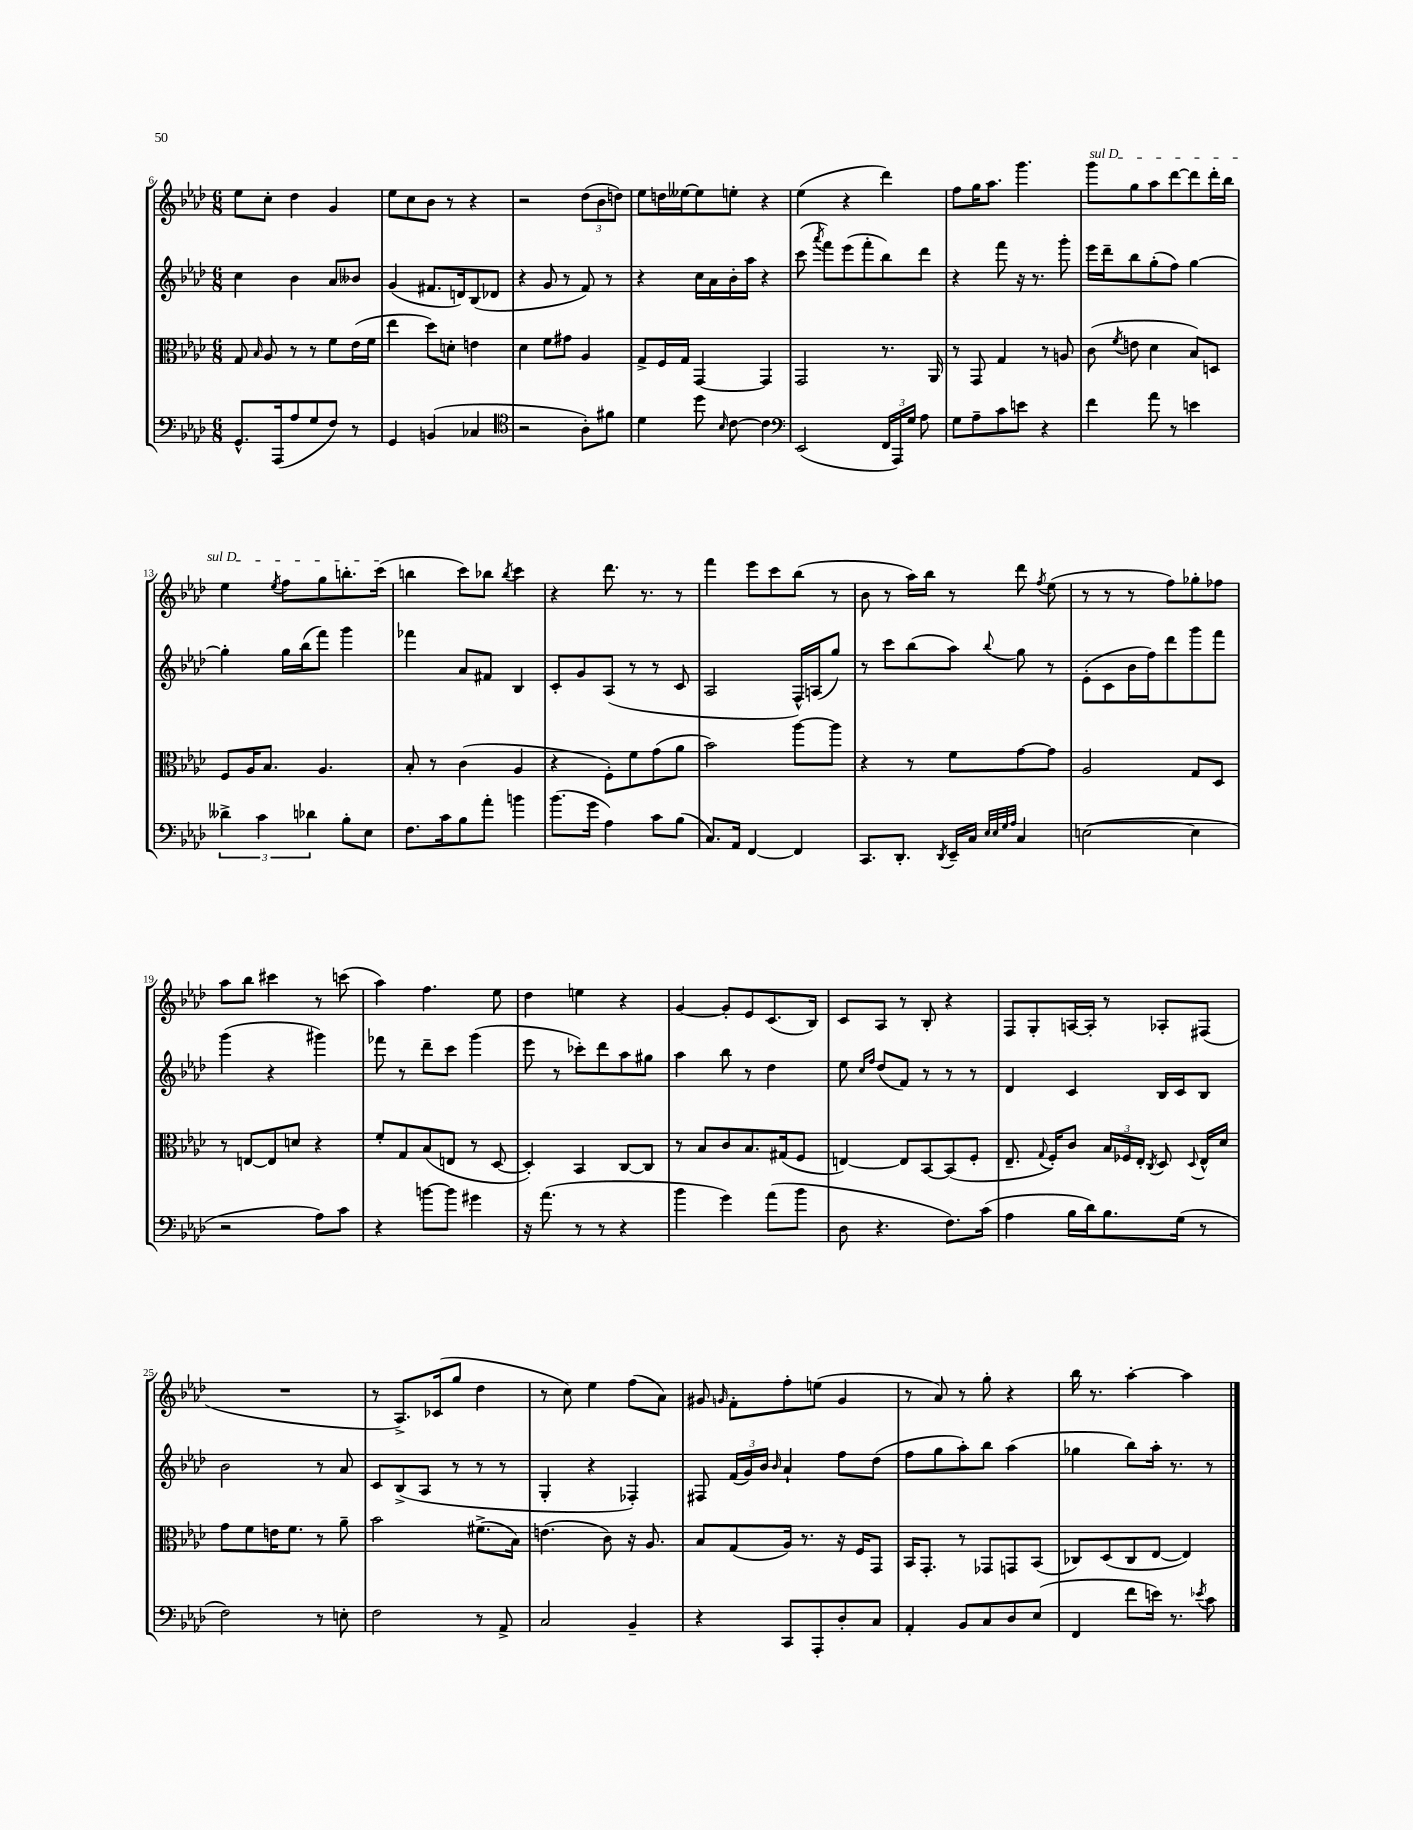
<<
\new StaffGroup <<
\new Staff = "s0" {
    \clef treble \key aes \major \numericTimeSignature \time 6/8
    \autoBeamOff ees''8[ c''8]-. des''4 g'4 |
    ees''8[ c''8 bes'8] r8 r4 |
    r2 \tuplet 3/2 { des''8[( bes'8 d''8]) } |
    ees''8[ d''16 eeses''16~ eeses''8 e''8]-. r4 |
    ees''4( r4 des'''4) |
    f''8[ g''16 aes''8.] g'''4. |
    \once \override TextSpanner.bound-details.left.text = \markup { \italic "sul D" } g'''8[\startTextSpan g''8 aes''8 des'''8~ des'''8 des'''16-. bes''16] |
    ees''4 \acciaccatura { ees''8 } f''8[ g''8 b''8.-. c'''16]\stopTextSpan( |
    b''4 c'''8[) bes''8] \acciaccatura { bes''8 } c'''4 |
    r4 des'''8. r8. r8 |
    f'''4 ees'''8[ c'''8 bes''8]( r8 |
    bes'8 r8 aes''16[) bes''16] r8 des'''8 \acciaccatura { f''8 } ees''8( |
    r8 r8 r8 f''8[) ges''8-. fes''8] |
    aes''8[ bes''8] cis'''4 r8 c'''8( |
    aes''4) f''4. ees''8 |
    des''4 e''4 r4 |
    g'4~ g'8[-. ees'8 c'8.( bes16]) |
    c'8[ aes8] r8 bes8-. r4 |
    f8[ g8-. a16~ a16]-. r8 aes8[-. fis8]( |
    R2. |
    r8 aes8.[->) ces'16( g''8] des''4 |
    r8 c''8) ees''4 f''8[( aes'8]) |
    gis'8 \grace { g'16 } f'8[-. f''8-. e''8]( g'4 |
    r8 aes'8) r8 g''8-. r4 |
    bes''16 r8. aes''4~-. aes''4 \bar "|." |
}
\new Staff = "s1" {
    \clef treble \key aes \major \numericTimeSignature \time 6/8
    \autoBeamOff c''4 bes'4 aes'8[ beses'8] |
    g'4( fis'8.[ d'16) bes8( des'8] |
    r4 g'8 r8 f'8) r8 |
    r4 c''16[ aes'16 bes'16-. aes''16] r4 |
    c'''8( \acciaccatura { aes'''8 } f'''8[) ees'''8( f'''8-. bes''8) des'''8] |
    r4 f'''8 r16 r8. g'''8-. |
    ees'''16[ des'''16-- bes''8 g''8-.( f''8]) g''4~ |
    g''4-. g''16[ bes''16( f'''8]) g'''4 |
    fes'''4 aes'8[ fis'8] bes4 |
    c'8[-. g'8 aes8]( r8 r8 c'8 |
    aes2 f16[-^) a16( g''8]) |
    r8 c'''8[ bes''8( aes''8]) \appoggiatura { bes''8 } g''8 r8 |
    ees'8[-.( c'8 bes'16 f''16) des'''8 g'''8 f'''8] |
    g'''4( r4 gis'''4) |
    fes'''8 r8 des'''8[-- c'''8] g'''4( |
    ees'''8 r8 ces'''8[-.) des'''8 aes''8 gis''8] |
    aes''4 bes''8 r8 des''4 |
    ees''8 \grace { c''16[ f''16] } des''8[( f'8]) r8 r8 r8 |
    des'4 c'4 bes16[ c'16 bes8] |
    bes'2 r8 aes'8 |
    c'8[ bes8->( aes8] r8 r8 r8 |
    g4-. r4 fes4-.) |
    fis8 \tuplet 3/2 { f'16[( g'16) bes'16] } \grace { bes'16 } aes'4-! f''8[ des''8]( |
    f''8[ g''8 aes''8-.) bes''8] aes''4( |
    ges''4 bes''8[) aes''16]-. r8. r8 \bar "|." |
}
\new Staff = "s2" {
    \clef alto \key aes \major \numericTimeSignature \time 6/8
    \autoBeamOff g8 \grace { bes16 } aes8 r8 r8 f'8[ ees'16( f'16] |
    ees''4 des''8[) d'8]-. e'4 |
    des'4 f'8[ gis'8] aes4 |
    g8[-> f16 g16] g,4~ g,4 |
    g,2 r8. aes,16 |
    r8 g,8 g4 r8 a8 |
    c'8( \acciaccatura { f'8 } e'8 des'4 bes8[) d8] |
    f8[ aes16 bes8.] aes4. |
    bes8-. r8 c'4( aes4 |
    r4 f8[-.) f'8 g'8( aes'8] |
    bes'2) aes''8[~ aes''8] |
    r4 r8 f'8[ g'8~ g'8] |
    aes2 g8[ des8] |
    r8 e8[~ e8 d'8] r4 |
    f'8[-. g8 bes8( e8] r8 des8~ |
    des4-.) bes,4 c8[~ c8] |
    r8 bes8[ c'8 bes8. gis16( f8] |
    e4~) e8[ bes,8~ bes,8( f8]-. |
    ees8.-- \appoggiatura { g8 } f16[-.) c'8] \tuplet 3/2 { bes16[ fes16 ees16]-. } \acciaccatura { c8 } des8 \appoggiatura { des8 } ees16[-^ des'16] |
    g'8[ f'8 e'16 f'8.] r8 aes'8-- |
    bes'2 fis'8.[->( bes16]) |
    e'4.( c'8) r16 aes8. |
    bes8[ g8( aes16]) r8. r16 f16[ g,8] |
    bes,16[ g,8.]-. r8 ges,8[ g,8 bes,8]( |
    ces8[) des8( ces8 ees8]~ ees4) \bar "|." |
}
\new Staff = "s3" {
    \clef bass \key aes \major \numericTimeSignature \time 6/8
    \autoBeamOff g,8.[-^ aes,,16( aes8 g8 f8]) r8 |
    g,4 b,4( ces4 |
    \clef tenor r2 aes8[-.) fis'8] |
    des'4 des''8 \grace { bes16 } c'8~ c'4 |
    \clef bass ees,2( \tuplet 3/2 { f,16[ aes,,16) g16] } aes8 |
    g8[ aes8-- c'8 e'8] r4 |
    f'4 aes'8 r8 e'4 |
    \tuplet 3/2 { deses'4-> c'4 des'4 } bes8[-. ees8] |
    f8.[ c'16 bes8 aes'8]-. b'4 |
    bes'8.[( g'16] aes4) c'8[ bes8]( |
    c8.[) aes,16] f,4~ f,4 |
    c,8.[ des,8.]-. \acciaccatura { des,8 } ees,16[-- c16] \grace { ees32[ ees32 g32 aes32] } c4 |
    e2~( e4 |
    r2 aes8[) c'8] |
    r4 b'8[~ b'8] gis'4 |
    r16 aes'8.( r8 r8 r4 |
    bes'4 g'4) aes'8[( bes'8] |
    des8 r4. f8.[) c'16]( |
    aes4 bes16[ des'16) bes8. g16]( r8 |
    f2) r8 e8-. |
    f2 r8 aes,8-> |
    c2 bes,4-- |
    r4 c,8[ aes,,8-. des8-. c8] |
    aes,4-. bes,8[ c8 des8 ees8]( |
    f,4 f'8[ e'16]) r8. \acciaccatura { ees'8 } c'8 \bar "|." |
}
>>
>>
\layout { \context { \Score currentBarNumber = #6 } }
